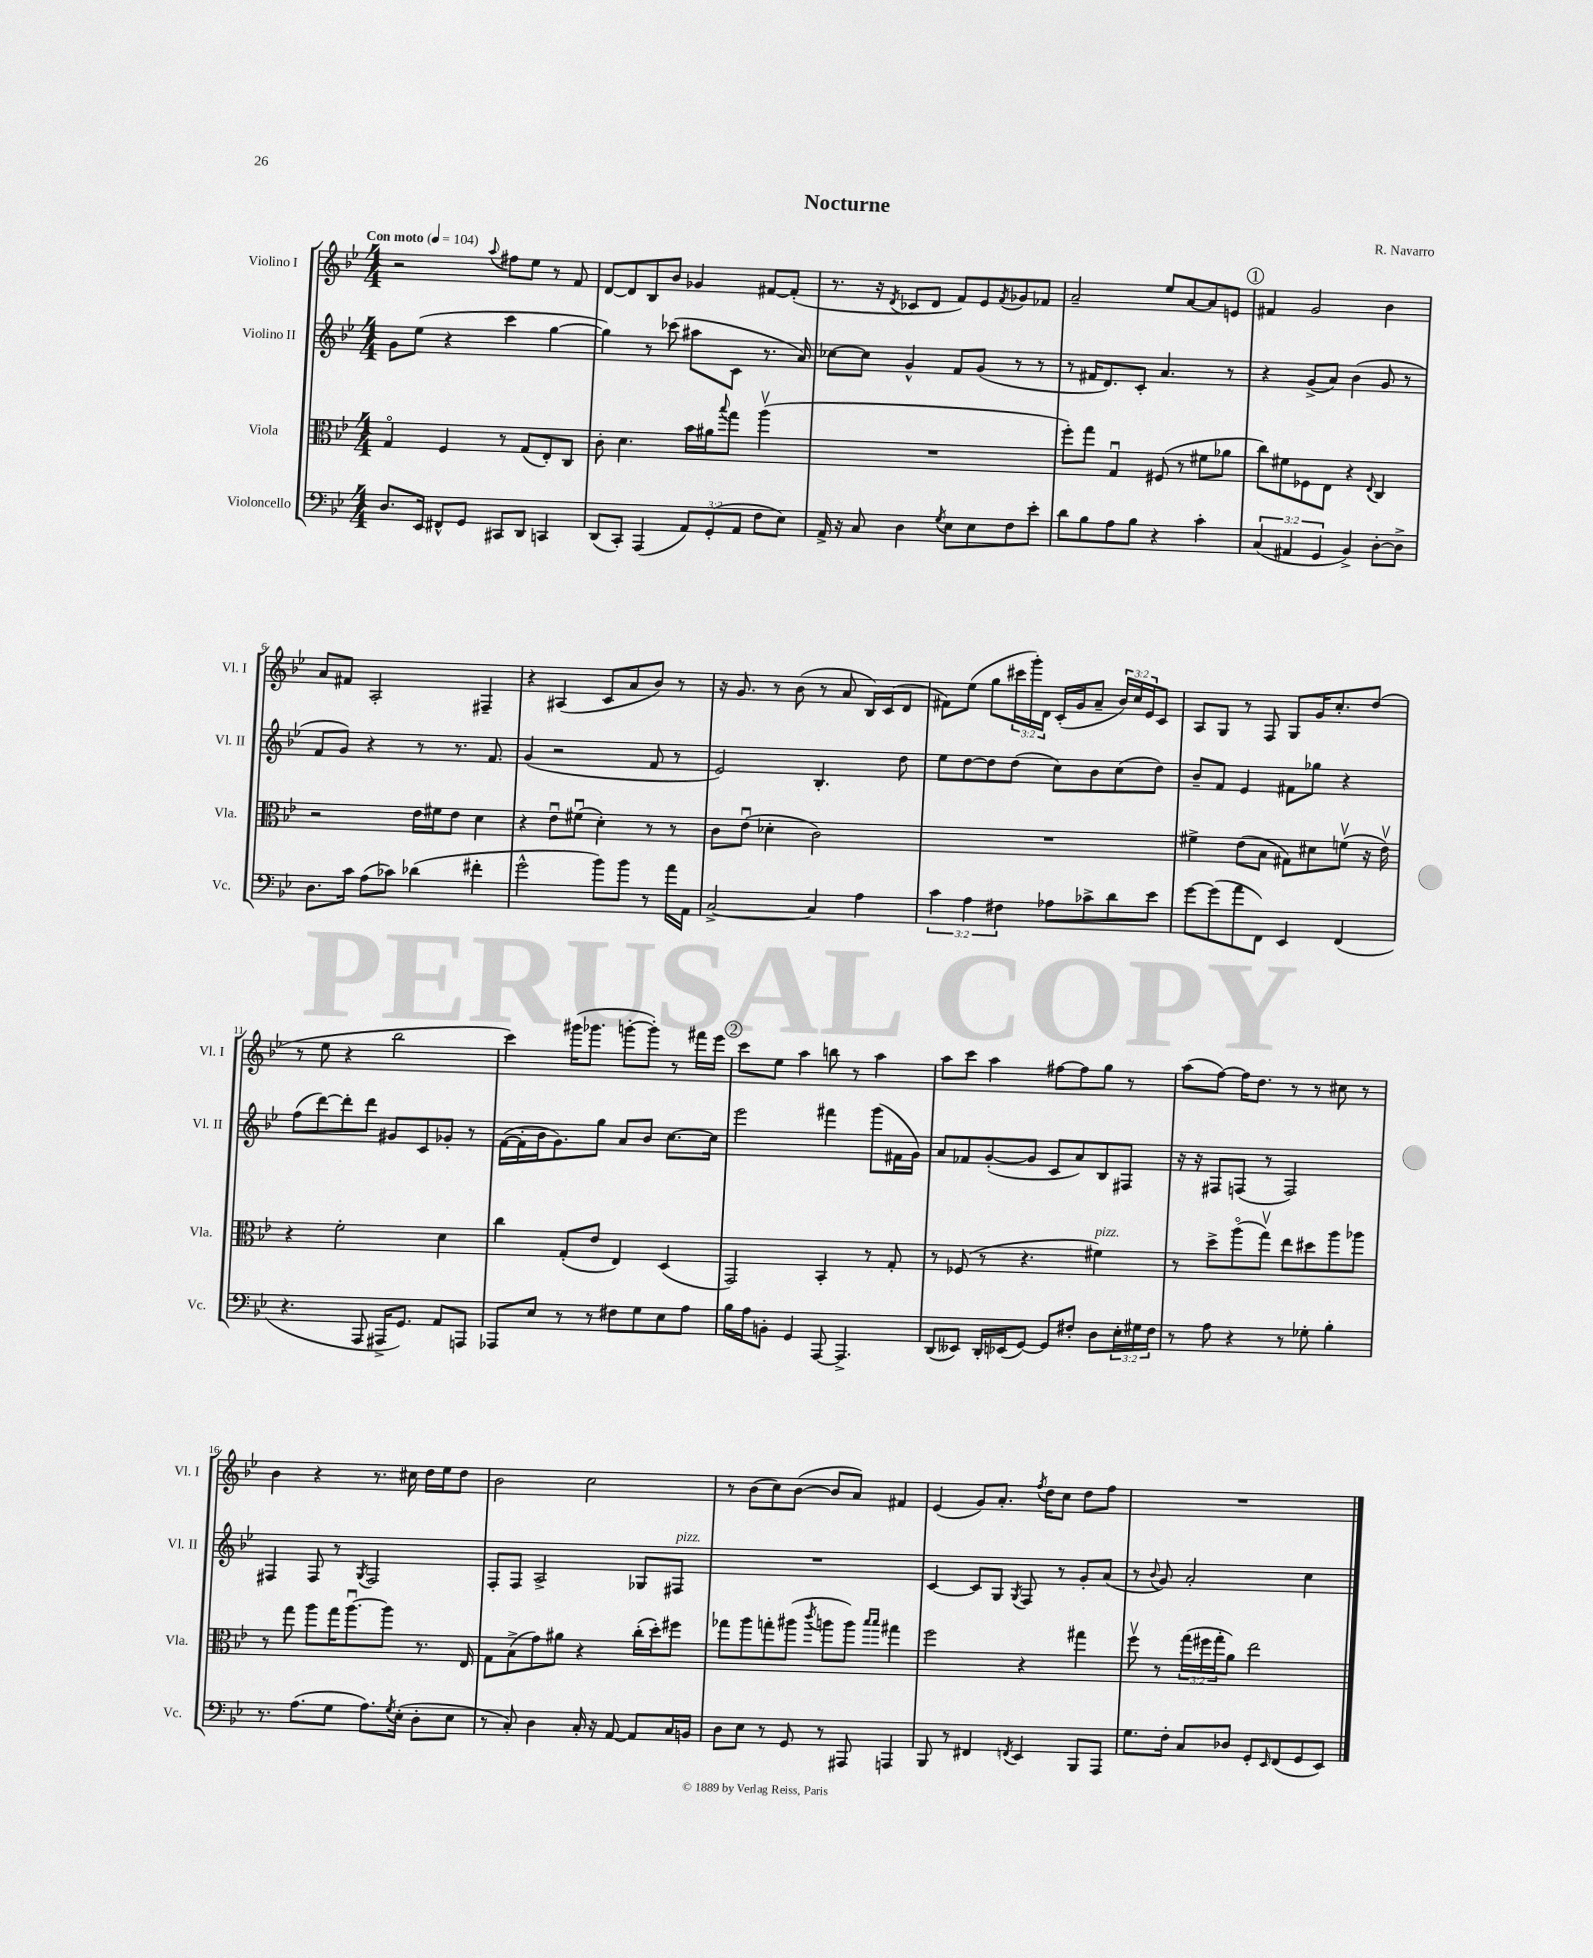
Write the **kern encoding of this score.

**kern	**kern	**kern	**kern
*staff4	*staff3	*staff2	*staff1
*clefF4	*clefC3	*clefG2	*clefG2
*k[b-e-]	*k[b-e-]	*k[b-e-]	*k[b-e-]
*M4/4	*M4/4	*M4/4	*M4/4
*MM104	*MM104	*MM104	*MM104
8.D	4Go	8g	2r
.	.	(8ee-	.
16EE-	.	.	.
8FF#^^	4F	4r	.
8GG	.	.	.
.	.	.	8qqaa
8CC#	8r	4ccc	8ff#
8DD	(8G	.	8ee-
4CC	8E-')	[4gg	8r
.	8C	.	8f
=	=	=	=
(8DD	8c'	4gg])	[8d
8CC')	4.d	.	8d]
(4AAA	.	8r	8B-
.	.	(8ccc-	8b-
12AA)	16b-	8aa#	4g-
.	16a#	.	.
(12GG'	.	.	.
.	8qqbb-	.	.
.	8gg	8c	.
12AA	.	.	.
8F	(4aav	8.r	[8f#
8E-)	.	.	(8f#']
.	.	16a)	.
=	=	=	=
16AA^	1r	[8cc-	8.r
16r	.	.	.
8C	.	8cc-]	.
.	.	.	16r
.	.	.	8qd
4D	.	4g^^	8c-
.	.	.	8d
8qG	.	.	.
8E-	.	8f	8f)
8E-	.	(8g	8e-
.	.	.	8qf
8F	.	8r	8g-
8e-'	.	8r	8f-
=	=	=	=
8d	8ff')	8r	2a~
8B-	8gg	16f#	.
.	.	8.d)	.
8A	4Gu	.	.
8B-	.	8c'	.
4r	(8F#	4.a	8ee-
.	8r	.	[8a
4c'	8f#	.	8a]
.	8a-	8r	8e
=	=	=	=
(6C	8cc)	4r	4f#
.	8f#	.	.
6AA#	.	.	.
.	8F-	(8g^	2g
6GG	.	.	.
.	8E-	8a)	.
4BB-^)	4r	(4b-	.
.	8qqE-	.	.
[8D'	4C	8g	4b-
8D^]	.	8r	.
=	=	=	=
8.D	2r	8f	8a
.	.	8g)	8f#
16c	.	.	.
(8A	.	4r	2A'
8c-)	.	.	.
(4d-	16e-	8r	.
.	16f#	.	.
.	8e-	8.r	.
4f#'	4d	.	4F#~
.	.	8.f	.
=	=	=	=
2g^^	4r	(4g	4r
.	8e-u	2r	(4A#
.	(8f#u	.	.
8b-)	4d')	.	8c
8b-	.	.	8a
8r	8r	8f	8b-)
16a	8r	8r	8r
16AA	.	.	.
=	=	=	=
[2C^	8c	2e-)	16r
.	.	.	8.g
.	(8e-u	.	.
.	4d-'	.	8r
.	.	.	(8b-
4C]	2c)	4.B-'	8r
.	.	.	8a
4A	.	.	16B-)
.	.	.	(16c
.	.	8dd	8d
=	=	=	=
6c	1r	8ee-	8f#)
.	.	[8dd	(8ee-
6A	.	.	.
.	.	8dd]	8gg
6F#	.	.	.
.	.	(8dd	24ccc#
.	.	.	24ggg')
.	.	.	24d
8A-	.	8cc)	(16c'
.	.	.	16g
8c-^	.	8b-	8a~
8d	.	(8cc	24b-)
.	.	.	24cc
.	.	.	24e-
8e-	.	8dd)	8c
=	=	=	=
[8g	4f#^	8b-~	8A
(8g]	.	8f	8G
8a	(8e-	4e-	8r
8FF)	8B-	.	8F
4EE-	8G#)	8f#	8G
.	8d#	8gg-	16g
.	.	.	8.cc'
(4FF	(8fv	4r	.
.	16r	.	(8dd
.	16e-v)	.	.
=	=	=	=
4.r	4r	(8ff	8r
.	.	[8ddd)	8ee-
.	2f'	8ddd']	4r
8AAA	.	8ddd	.
16AAA#^	.	8g#	2bb-
8.GG)	.	.	.
.	.	8c	.
8AA	4d	8g-'	.
8AAA	.	8r	.
=	=	=	=
8AAA-	4cc	([16f	4ccc)
.	.	16f']	.
8E-	.	16b-	.
.	.	8.g)	.
8r	(8G'	.	(16ggg#
.	.	.	8.ggg-
8r	8e-	8gg	.
8F#	4E-)	8a	[8ggg'
8G	.	8b-	8ggg'])
8E-	(4D	[8.cc	8r
8A	.	.	16fff#
.	.	16cc]	16eee-
=	=	=	=
16B-	2GG)	2eee-	8ccc
16A	.	.	.
8BB'	.	.	8ee-
4GG	.	.	4aa
[8AAA	4BB-'	4fff#	8bb
4.AAA^]	.	.	8r
.	8r	(8ggg	4aa
.	8G'	16f#	.
.	.	16g)	.
=	=	=	=
(8DD	8r	8a	8aa
8EE--)	(8F-	8f-	8ccc
16DD'	8r	([8g'	4aa
(16EE-	.	.	.
[8GG)	4.r	8g]	.
8GG]	.	8c	[8ff#
8F#'	.	8a)	8ff#]
8D	4f#)	8B-	8gg
24E-'	.	8F#	8r
24G#	.	.	.
24F#	.	.	.
=	=	=	=
8r	8r	16r	(8aa
.	.	16r	.
8A	8dd^	8F#	[8ff)
4r	(8aao	(8F	16ff]
.	.	.	8.dd
.	8ggv)	8r	.
8r	8ee-	2F)	8r
8G-'	8dd#	.	8r
4B-'	8aa	.	8cc#
.	8aa-	.	8r
=	=	=	=
8.r	8r	4F#	4b-
.	8gg	.	.
(8.A	.	.	.
.	8aa	8F#	4r
8G	16gg	8r	.
.	[8.aau	.	.
.	.	8qG	.
8.A)	.	2F#	8.r
.	8aa]	.	.
8qG	.	.	.
(16E-'	.	.	16cc#
8D'	8.r	.	16dd
.	.	.	16ee-
8E-	.	.	8dd
.	16E-	.	.
=	=	=	=
8r	8G	8F'	2b-
8C')	(8B-^	8F	.
4D	8g)	2A^	.
.	8a#	.	.
16C'	4r	.	2cc
16r	.	.	.
[8AA	.	.	.
8AA]	(16cc'	8G-	.
.	16dd')	.	.
16C	8ff#	8F#	.
16BB	.	.	.
=	=	=	=
8D	8gg-	1r	8r
8E-	8aa	.	(8b-
8r	8gg'	.	8cc)
8GG	(8aa#	.	([8b-
.	8qccc	.	.
8r	8aa	.	8b-]
8AAA#	8aa)	.	8a)
.	16qqbb-	.	.
.	16qqbb-	.	.
4AAA	4gg#	.	4f#
=	=	=	=
8BBB-	2ff	[4c	(4e-
8r	.	.	.
4FF#	.	8c]	8g)
.	.	8G	8.a'
8qFF	.	8qG	.
4EE-	4r	8F	.
.	.	.	8qff
.	.	.	16dd
.	.	8r	8cc
8BBB-	4gg#	8g'	8dd
8AAA	.	(8a	8ff
=	=	=	=
8.G	8ffv	8r	1r
.	.	8qqb-	.
.	8r	8g)	.
16F'	.	.	.
8C	(24gg	2a'	.
.	24ff#	.	.
.	24gg'	.	.
8D-	8a)	.	.
8GG'	2ee-	.	.
16qqEE-	.	.	.
(8FF	.	.	.
8GG	.	4cc	.
8EE-)	.	.	.
==	==	==	==
*-	*-	*-	*-
